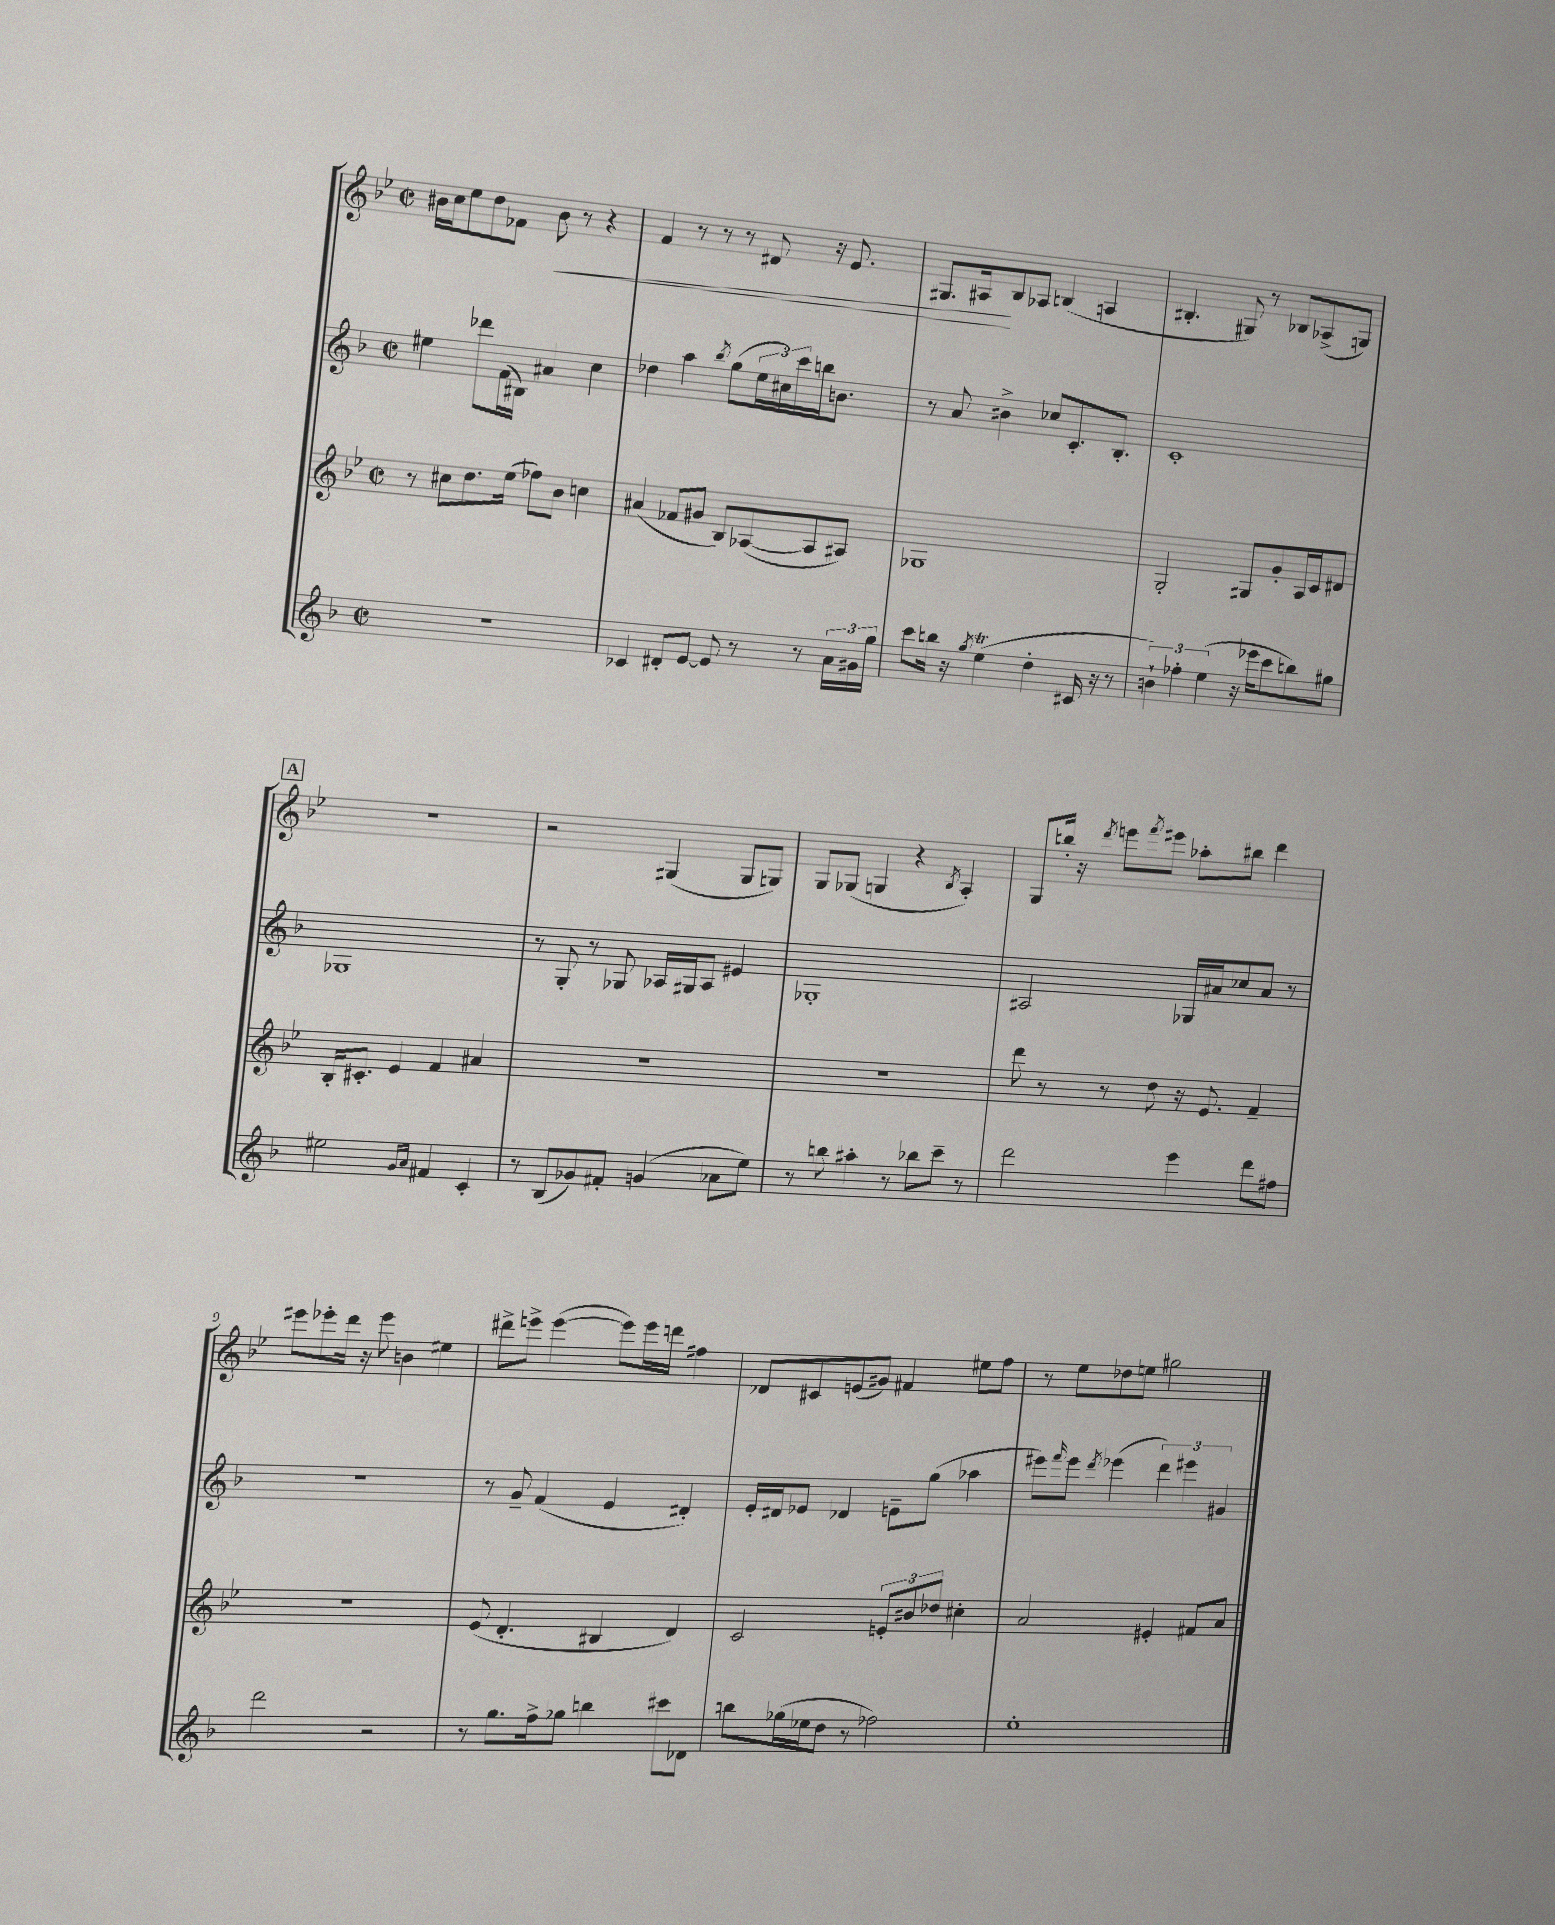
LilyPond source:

<<
\new StaffGroup <<
\new Staff = "s0" {
    \clef treble \key bes \major \defaultTimeSignature \time 2/2
    bis'16 c''16 ees''8 d''8 fes'8 bis'8\< r8 r4 |
    f'4 r8 r8 r8 dis'8 r16 ees'8. |
    gis8. ais16\! bes8 aes8 b4( a4 |
    bis4.-. gis8) r8 bes8 aes8->( g8) |
    \mark \markup { \box "A" } r1 |
    r2 gis4( gis8 g8) |
    g8 ges8( g4 r4 \acciaccatura { bes8 } a4-.) |
    g8 b''16-. r16 \acciaccatura { d'''8 } e'''8 \acciaccatura { f'''8 } eis'''8 aes''8-. bis''8 d'''4 |
    eis'''8 ees'''8-. d'''16 r16 ees'''8 b'4 eis''4 |
    dis'''8-> e'''8-> e'''4~( e'''8) e'''16 d'''16 fis''4 |
    des'8 cis'8 e'8( gis'8) fis'4 eis''8 f''8 |
    r8 ees''8 des''8 e''8 gis''2 \bar "|." |
}
\new Staff = "s1" {
    \clef treble \key f \major \defaultTimeSignature \time 2/2
    eis''4 des'''8 f'16( bis16) ais'4 c''4 |
    des''4 a''4 \acciaccatura { bes''8 } g''8( \tuplet 3/2 { e''16 cis''16) c'''16 } b''16 b'8. |
    r8 a'8 bis'4-> ces''8 c'8.-. bes8.-. |
    c'1-. |
    \mark \markup { \box "A" } ges1 |
    r8 g8-. r8 ges8 aes16 gis16 aes8 eis'4 |
    ges1-. |
    ais2 ges16 ais'16 ces''8 ais'8 r8 |
    R1 |
    r8 g'8-- f'4( e'4 dis'4-.) |
    e'16-. dis'16 ees'8 des'4 e'8-- g''8( aes''4 |
    eis'''8) \grace { f'''16 } eis'''8 \acciaccatura { d'''8 } ees'''4( \tuplet 3/2 { d'''4) eis'''4 gis'4 } \bar "|." |
}
\new Staff = "s2" {
    \clef treble \key bes \major \defaultTimeSignature \time 2/2
    r8 cis''8 d''8. ees''16( fes''8) bes'8 c''4 |
    ais'4( fes'8 gis'8 bes8) aes8~( aes8 ais8) |
    ges1 |
    g2-. gis8 g'8-. a16 c'16 dis'8 |
    \mark \markup { \box "A" } bes16-. cis'8.-. ees'4 f'4 ais'4 |
    R1 |
    R1 |
    d'''8 r8 r8 d''8 r16 ees'8. f'4-- |
    r1 |
    ees'8( d'4.-. bis4 d'4) |
    c'2 \tuplet 3/2 { e'8-. bis'8 des''8 } cis''4-. |
    a'2 eis'4-. fis'8 a'8 \bar "|." |
}
\new Staff = "s3" {
    \clef treble \key f \major \defaultTimeSignature \time 2/2
    r1 |
    ces'4 dis'8-. e'8~ e'8 r8 r8 \tuplet 3/2 { a'16 gis'16 g''16 } |
    c'''8 b''16 r16 \acciaccatura { g''8 } e''4\trill( d''4-. cis'16 r16 r8 |
    \tuplet 3/2 { b'4-!) fes''4-. e''4( } r16 ees'''16 c'''8 b''8) gis''8 |
    \mark \markup { \box "A" } eis''2 \grace { g'16 a'16 } fis'4 c'4-. |
    r8 bes8( ges'8) fis'8-. g'4( aes'8 e''8) |
    r8 b''8 ais''4-. r8 bes''8 c'''8-- r8 |
    d'''2 e'''4 d'''8 fis''8 |
    d'''2 r2 |
    r8 g''8. f''16-> ges''8 b''4 cis'''8 des'8 |
    b''8 ges''16( ees''16 d''8 r8 fes''2) |
    e''1-. \bar "|." |
}
>>
>>
